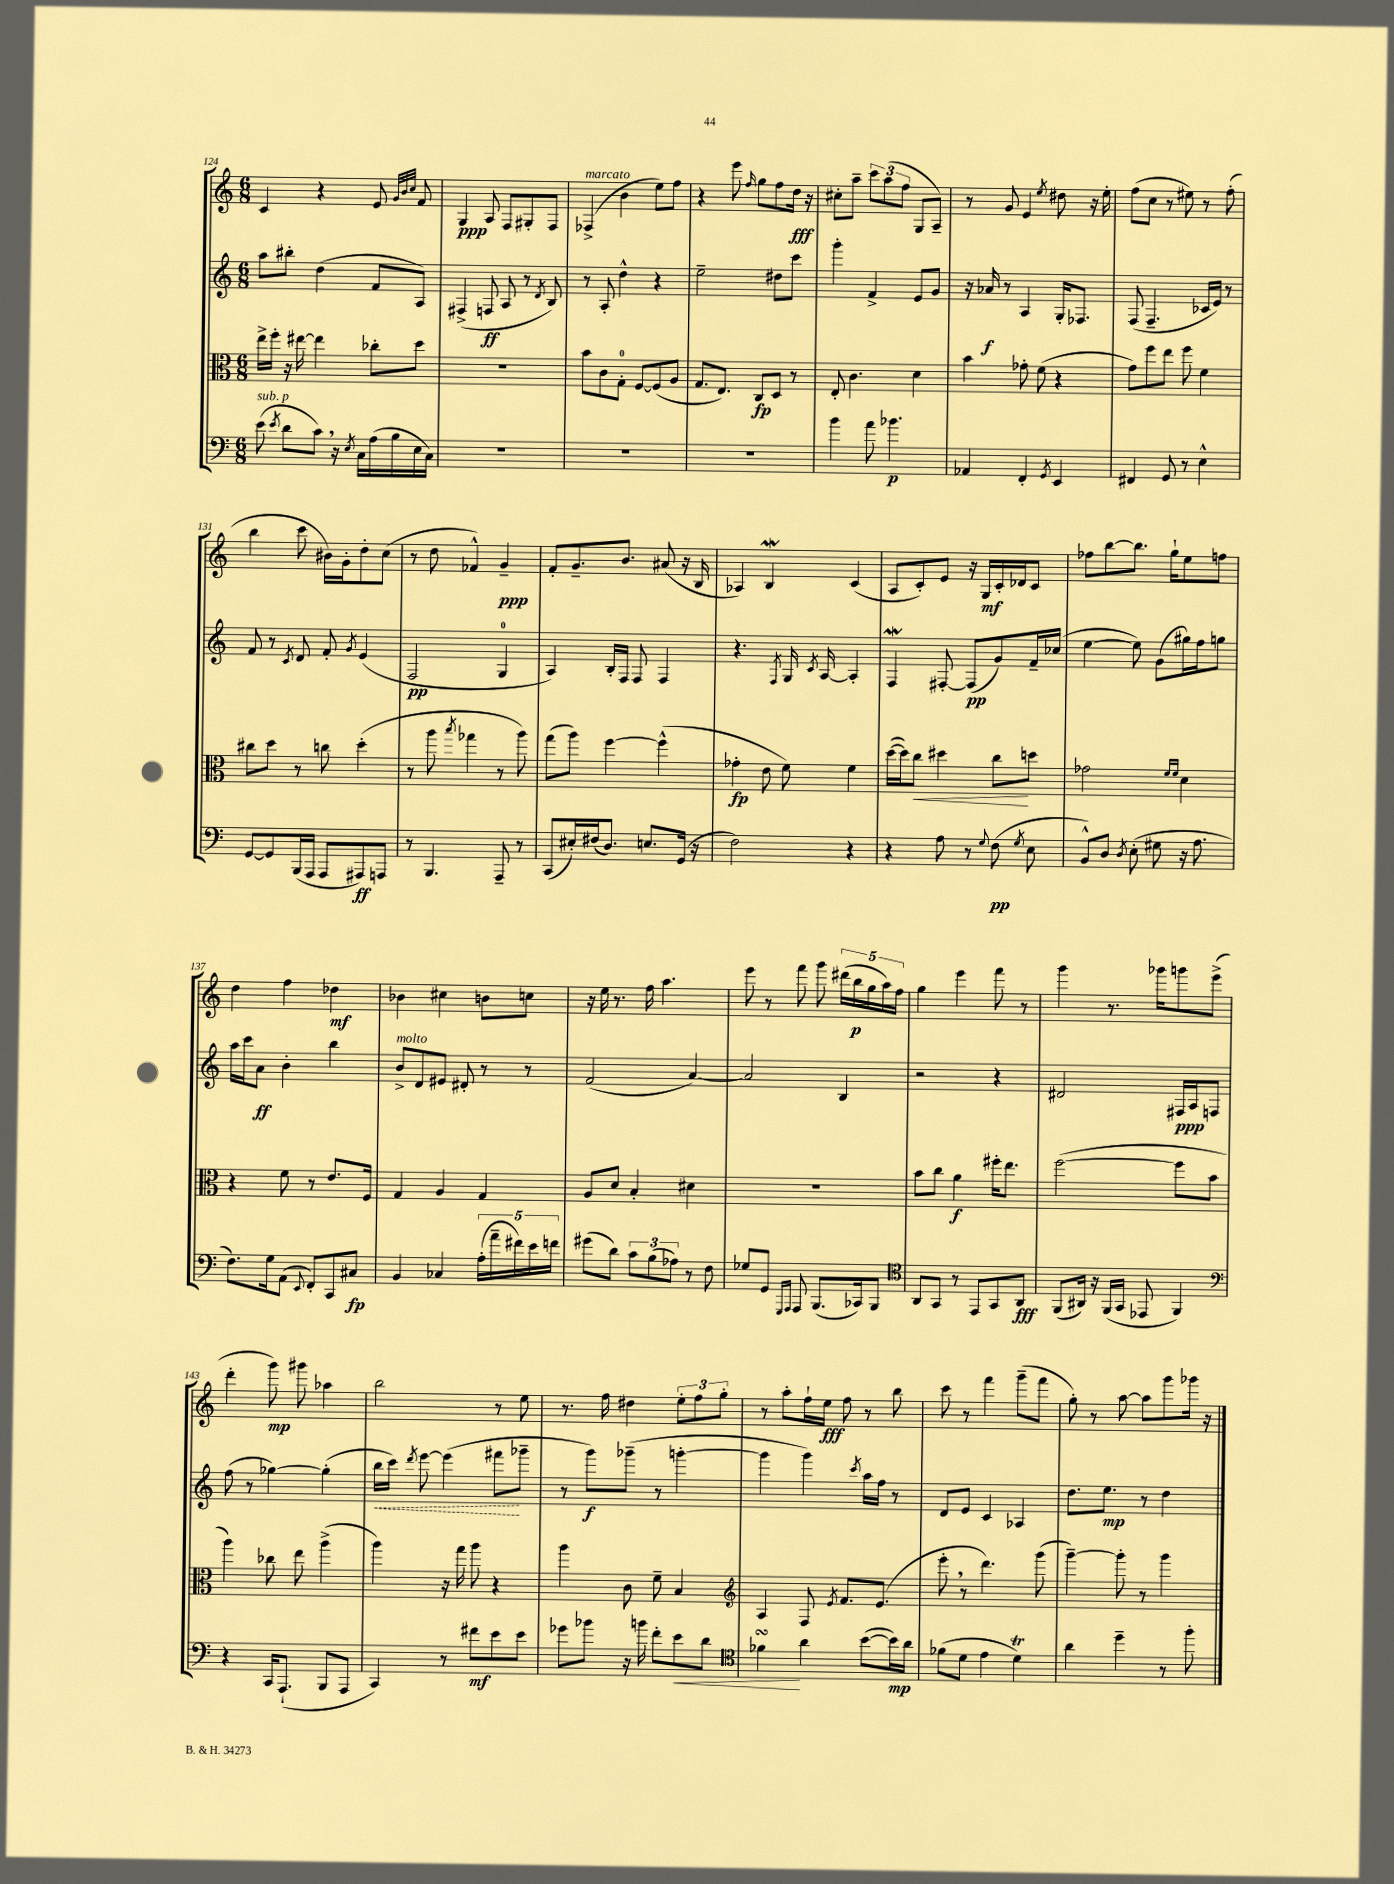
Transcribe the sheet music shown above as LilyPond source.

<<
\new StaffGroup <<
\new Staff = "s0" {
    \clef treble \key c \major \numericTimeSignature \time 6/8
    \autoBeamOff c'4 r4 e'8 \grace { g'32[ b'32 c''32] } f'8 |
    g4\ppp a8 f8[ gis8-. f8] |
    fes4->^\markup { \italic "marcato" }( b'4 e''8[) f''8] |
    r4 e'''8 \grace { f''16 } g''8[ f''8 d''16]\fff r16 |
    cis''8[-. a''8]-- \tuplet 3/2 { c'''8[ a''8( f''8] } g8[ a8]--) |
    r8 g'8 e'4 \acciaccatura { e''8 } dis''8 r16 e''16-. |
    f''8[( c''8] r8 eis''8) r8 f''8-.( |
    b''4 c'''8 bis'16[) g'16-. d''8-. c''8]( |
    r8 d''8 fes'4-^) g'4--\ppp |
    f'8[-. g'8.-- b'8.] ais'8( r16 b16 |
    aes4) b4\mordent c'4( |
    a8[ c'8-.) e'8] r16 g16[\mf c'16-. des'16 c'8] |
    fes''8[ b''8~ b''8.] g''16[-! e''8 f''8] |
    d''4 f''4 des''4\mf |
    bes'4 cis''4 b'8[ c''8] |
    r16 e''16 r8. f''16 a''4. |
    e'''8 r8 f'''8 g'''8 \tuplet 5/4 { dis'''16[( b''16\p g''16 a''16) f''16] } |
    g''4 e'''4 f'''8 r8 |
    g'''4 r8. ges'''16[ g'''8 e'''8]->( |
    d'''4-. g'''8\mp) gis'''8 aes''4 |
    b''2 r8 e''8 |
    r8. f''16 dis''4 \tuplet 3/2 { e''8[-. f''8 g''8]-. } |
    r8 a''8[-. f''16-! e''16]\fff f''8 r8 b''8 |
    c'''8 r8 f'''4 g'''8[--( f'''8] |
    g''8-.) r8 a''8~ a''8[ g'''8 ges'''16] r16 \bar "|." |
}
\new Staff = "s1" {
    \clef treble \key c \major \numericTimeSignature \time 6/8
    \autoBeamOff a''8[ bis''8]-. d''4( f'8[ a8]) |
    fis4->( f8\ff a8 r8 \acciaccatura { d'8 } b8) |
    r8 a8-. d''4-^ r4 |
    e''2-- dis''8[ c'''8] |
    g'''4-. f'4-> e'8[ g'8] |
    r16 aes'16\f r8 a4 g16[-. fes8.] |
    f8( f4.-- ces'16[ e'16]) r8 |
    f'8 r8 \acciaccatura { c'8 } d'8 f'8-. \acciaccatura { g'8 } e'4( |
    f2\pp g4-0 |
    a4) b16[-. f16] f8 f4 |
    r4. \acciaccatura { f8 } g16 \acciaccatura { c'8 } a16~ a4-. |
    f4\mordent fis8~-. fis8[\pp( g'8) f'16-- ces''16]( |
    e''4~ e''8) g'8[( gis''16) f''16 g''8] |
    a''16[ c'''16 a'8]\ff b'4-. b''4 |
    b'8[->^\markup { \italic "molto" } d'8 eis'8] dis'8-. r8 r8 |
    f'2( a'4~) |
    a'2 b4 |
    r2 r4 |
    dis'2 fis16[\ppp a16 f8] |
    f''8( r8 ges''4~) ges''4-.( |
    \once \override Hairpin.style = #'dashed-line b''16[\< c'''16]) \acciaccatura { d'''8 } e'''8~ e'''4( fis'''8[\! ges'''8]-- |
    r8 g'''8[\f) ges'''8]--( r8 g'''4~-. |
    g'''4 g'''4) \acciaccatura { c'''8 } a''16[ f''16] r8 |
    d'8[ e'8] c'4 aes4 |
    d''8.[ e''8.]\mp r8 d''4 \bar "|." |
}
\new Staff = "s2" {
    \clef alto \key c \major \numericTimeSignature \time 6/8
    \autoBeamOff e''16[-> f''16]-. r16 eis''16~ eis''4 ces''8[-. d''8] |
    R2. |
    b'8[ c'8 g8]-0-. f8[~ f8( a8] |
    g8.[ e8.]) c8[\fp d8] r8 |
    e8-. c'4. d'4 |
    b'4 ges'8-. f'8( r4 |
    g'8[) f''8 e''8] f''8 f'4 |
    cis''8[ d''8] r8 c''8 d''4-.( |
    r8 a''8 \acciaccatura { b''8 } ges''4 r8 a''8) |
    g''8[( a''8]) f''4~ f''4-^( |
    ges'4-.\fp e'8 f'8) f'4 |
    d''16[~( d''16) c''8]\< dis''4 c''8[\! d''8] |
    ges'2 \grace { f'16[ f'16] } d'4 |
    r4 f'8 r8 e'8.[ f16] |
    g4 a4 g4 |
    a8[ d'8] b4-. dis'4 |
    R2. |
    b'8[ c''8] a'4\f fis''16[-. e''8.] |
    f''2~( f''8[ b'8] |
    a''4) ces''8 e''8 a''4->( |
    a''4) r16 g''16 a''8 r4 |
    a''4 c'8 f'8-- b4 |
    \clef treble a4 f8 \acciaccatura { e'8 } f'8.[ e'8.]( |
    e'''8-. \breathe r8 d'''4.) g'''8( |
    g'''4~--) g'''8-. r8 g'''4 \bar "|." |
}
\new Staff = "s3" {
    \clef bass \key c \major \numericTimeSignature \time 6/8
    \autoBeamOff e'8^\markup { \italic "sub. p" }( \acciaccatura { e'8 } d'8[ c'8]) \breathe r16 \acciaccatura { e8 } c16[ a16( b16 e16 c16]) |
    r2. |
    R2. |
    R2. |
    b'4 a'8 bes'4.\p |
    aes,4 f,4-. \acciaccatura { g,8 } e,4 |
    fis,4 g,8 r8 e4-^ |
    g,8[~ g,8 b,,16( a,,16] a,,8[ ais,,8\ff) a,,8] |
    r8 b,,4. a,,8-- r8 |
    c,8[( eis16-.) fis16( d8.]) e8.[ g,16]( r16 |
    f2) r4 |
    r4 a8 r8 \appoggiatura { g8 } f8\pp( \acciaccatura { g8 } e8 |
    b,8[-^) d8] \acciaccatura { d8 } e8-.( gis8 r16 a8. |
    f8.[) g16 a,8]( \appoggiatura { e,8 } f,8[-.) c,8 cis8]\fp |
    b,4 ces4 \tuplet 5/4 { a16[-.( a'16-- fis'16) e'16 f'16] } |
    gis'8[( d'8]) \tuplet 3/2 { c'8[ b8( aes8]) } r8 f8 |
    ges8[ g,8] \grace { g,,16[ a,,16] } a,,8 b,,8.[( ces,16) b,,8] |
    \clef tenor a,8[ g,8] r8 e,8[ g,8 a,8]\fff |
    f,8[( ais,16]) r16 f,16[( g,16] ees,8 f,4) |
    \clef bass r4 c,16[ a,,8.]-!( b,,8[ a,,8] |
    c,4) r8 fis'8[\mf e'8 e'8] |
    ges'8[ bes'8] r16 b'16 f'8[-. e'8\< d'8] |
    \clef tenor fes'4\turn\! a'4 b'8[~( b'16\mp) a'16] |
    fes'8[( d'8] e'4 d'4\trill) |
    a'4 d''4-- r8 f''8-. \bar "|." |
}
>>
>>
\layout { \context { \Score currentBarNumber = #124 } }
